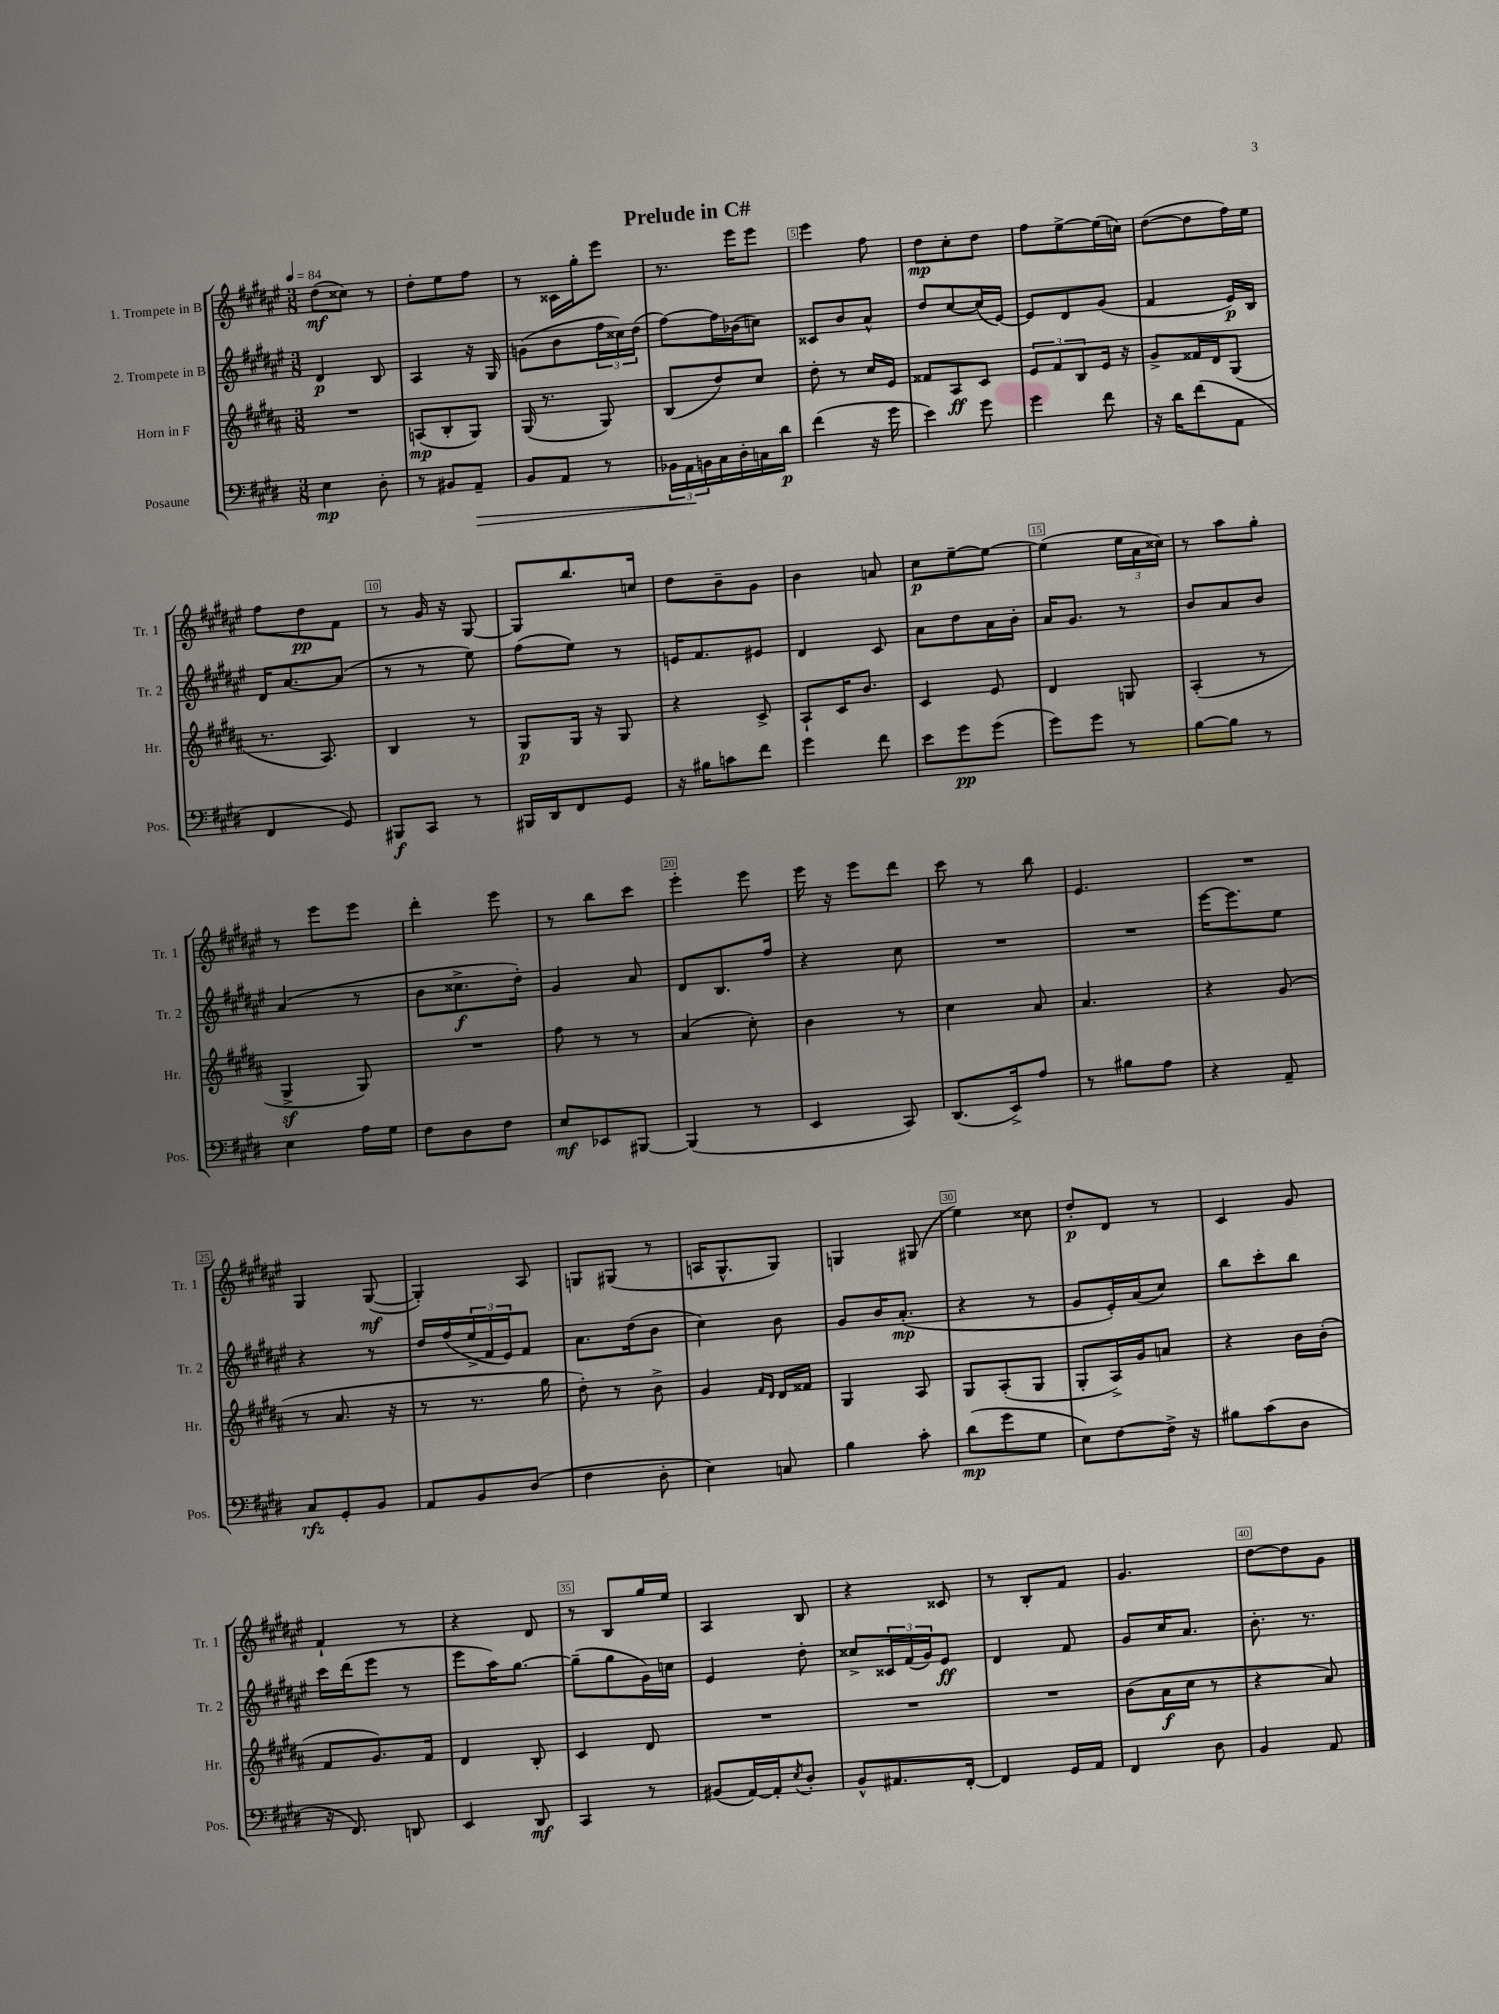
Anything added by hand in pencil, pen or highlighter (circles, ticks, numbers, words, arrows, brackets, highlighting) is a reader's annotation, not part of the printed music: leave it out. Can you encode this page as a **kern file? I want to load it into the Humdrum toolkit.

**kern	**kern	**kern	**kern
*staff4	*staff3	*staff2	*staff1
*clefF4	*clefG2	*clefG2	*clefG2
*k[f#c#g#d#]	*k[f#c#g#d#a#]	*k[f#c#g#d#a#e#]	*k[f#c#g#d#a#e#]
*M3/8	*M3/8	*M3/8	*M3/8
*MM84	*MM84	*MM84	*MM84
4E	4.r	4d#	(8dd#
.	.	.	8cc##)
8D#'	.	8B	8r
=	=	=	=
8r	(8A	4A#	8dd#'
8BB#	8B'	.	8ee#
8AA~	8G#)	16r	8ff#
.	.	16G#	.
=	=	=	=
8BB	(16G#	(8g	8r
.	8.r	.	.
8AA	.	8b	16c##
.	.	.	16gg#'
8r	8G#)	24ff#	8eee#
.	.	24cc##)	.
.	.	(24dd#	.
=	=	=	=
24BB-	(8B	[8ff#)	8.r
24AA	.	.	.
24BB	.	.	.
16C#	8dd#)	16ff#]	.
16D#'	.	(16b-	16eee#
16C	8cc#	8cc)	8eee#
16d#	.	.	.
=	=	=	=
(4f#	8dd#'	8c##	4eee#
.	8r	8b	.
16r	16cc#	8a#^^	8ff#
16g#	16e	.	.
=	=	=	=
4e)	8f##	8dd#	8dd#
.	8A#	[8cc#	8cc#'
8g#	8c#	(16cc#]	8dd#
.	.	[16e#)	.
=	=	=	=
4g#	12e	8e#]	8ff#
.	12f#	.	.
.	.	8d#	[8ee#^
.	12B	.	.
8f#	16e	(8g#	(16ee#]
.	16r	.	16cc)
=	=	=	=
16r	8g#^	4f#	([8dd#
16d#	.	.	.
(8f#	16f##	.	8dd#]
.	16d#	.	.
8AA	(8G#	16e#)	16ff#)
.	.	16B	16ee#
=	=	=	=
4FF#	8.r	16d#	8ff#
.	.	[8.a#	.
.	.	.	8dd#
.	8.A#)	.	.
8GG#)	.	(8a#]	8f#
=	=	=	=
8BBB#	4B	8r	8r
8CC#	.	8r	16g#
.	.	.	16r
8r	8r	8ee#)	[8G#
=	=	=	=
16BBB#	8G#	(8ff#	8G#]
16DD#	.	.	.
8FF#	16G#	8ee#)	8.bb
.	16r	.	.
8GG#	8G#	8r	.
.	.	.	16cc
=	=	=	=
16r	4r	16e	8dd#
16B#	.	8.f#	.
8c	.	.	8b~
8f#	8c#^	8e#	8g#
=	=	=	=
4g#	8A#`	4d#	4b
.	16c#	.	.
.	8.b	.	.
8f#	.	8c#	8a
=	=	=	=
8e	4c#	8a#	8cc#
8g#	.	8dd#	[8ee#~
(8g#	8e	16a#	8ee#_
.	.	16b'	.
=	=	=	=
8g#)	4d#	16a#	(4ee#]
.	.	8.g#	.
8g#	.	.	.
8r	8G	8r	24ee#
.	.	.	24a#
.	.	.	24cc##)
=	=	=	=
[8B	(4A#'	8b	8r
8B]	.	8a#	8aa#
8r	8r	8b	8gg#'
=	=	=	=
4E	4G#^	(4a#	8r
.	.	.	8eee#
16A	8G#)	8r	8eee#
16G#	.	.	.
=	=	=	=
8F#	4.r	8b	4ddd#'
8D#	.	8.cc##^	.
8F#	.	.	8eee#
.	.	16dd#')	.
=	=	=	=
8E	8ff#	4g#	8r
8EE-	8r	.	8bb
[8BBB#	8r	8a#	8ccc#
=	=	=	=
(4BBB#]	(4a#	8d#	4eee#'
.	.	8.B	.
8r	8cc#')	.	8eee#
.	.	16ff#	.
=	=	=	=
4EE	4b	4r	16eee#
.	.	.	16r
.	.	.	8eee#
8CC#)	8r	8cc#	8ddd#
=	=	=	=
(8.DD#	4cc#	4.r	8ccc#
.	.	.	8r
16EE^)	.	.	.
8A	8a#	.	8bb
=	=	=	=
8r	4.a#	4.r	4.e#
8B#	.	.	.
8A	.	.	.
=	=	=	=
4r	4r	[16eee#	4.r
.	.	8.eee#]	.
8AA~	(8g#	8ee#	.
=	=	=	=
8C#	8r	4r	4G#
8GG#'	8.a#	.	.
8BB	.	8r	([8G#
.	16r	.	.
=	=	=	=
8AA	8r	16dd#	4G#'])
.	.	(16ff#	.
8BB	8.r	24ee#^	.
.	.	24f#	.
.	.	24e#)	.
(8D#	.	8f#	8A#
.	16gg#	.	.
=	=	=	=
4F#	8dd#')	8.a#	8G
.	8r	.	(8G#
.	.	(16dd#	.
8D#'	8b^	8b	8r
=	=	=	=
4E)	4g#	4cc#)	16A
.	.	.	8.G#^^
.	16qqf#	.	.
.	16qqd#	.	.
8C	16d#	8b	8G#)
.	16f##	.	.
=	=	=	=
4B	4G#	8g#	4G
.	.	16b	.
.	.	(8.a#'	.
8c#'	8A#	.	(8G#
=	=	=	=
(8d#	8G#	4r	4ee#)
8g#	(8A#'	.	.
8G#	8G#	8r	8cc##
=	=	=	=
8E)	8G#'	8g#	8dd#'
[8F#	16A#^)	16e#')	8d#
.	16g#	(16a#	.
16F#^]	8a	8cc#)	8r
16r	.	.	.
=	=	=	=
8B#	4r	8bb	4c#
(8c#	.	8ccc#'	.
8D#	16b	8bb	8g#
.	(16b'	.	.
=	=	=	=
16r	8f#	16ccc#	4f#`
8.FF#)	.	(16ddd#	.
.	8.g#)	8eee#	.
8DD	.	8r	8r
.	16f#	.	.
=	=	=	=
4EE	4d#	8eee#	4r
.	.	16aa#)	.
.	.	[8.gg#	.
8DD#	8B'	.	8d#
=	=	=	=
4CC#	4c#	(8gg#~]	8r
.	.	8gg#	8B
8r	8d#	16g#)	16gg#
.	.	16cc	16ee#
=	=	=	=
(8BB#	4.r	4e#	4A#
[16AA)	.	.	.
16AA']	.	.	.
8qE	.	.	.
8D#'	.	8dd#'	8B
=	=	=	=
8BB^^	4.r	8cc##^	4r
8.AA#	.	24c##	.
.	.	(24f#	.
.	.	24g#)	.
.	.	8e#	8c##
[16FF#'	.	.	.
=	=	=	=
4FF#]	4.r	4d#	8r
.	.	.	8B'
16GG#	.	8f#	8f#
16AA	.	.	.
=	=	=	=
4FF#	(8b	8g#	4.g#
.	16a#	16cc#	.
.	16cc#	8.a#	.
8D#	8r	.	.
=	=	=	=
4BB	4r	8.b'	[8dd#
.	.	.	8dd#]
.	.	8.r	.
8AA	8a#)	.	8g#
==	==	==	==
*-	*-	*-	*-
